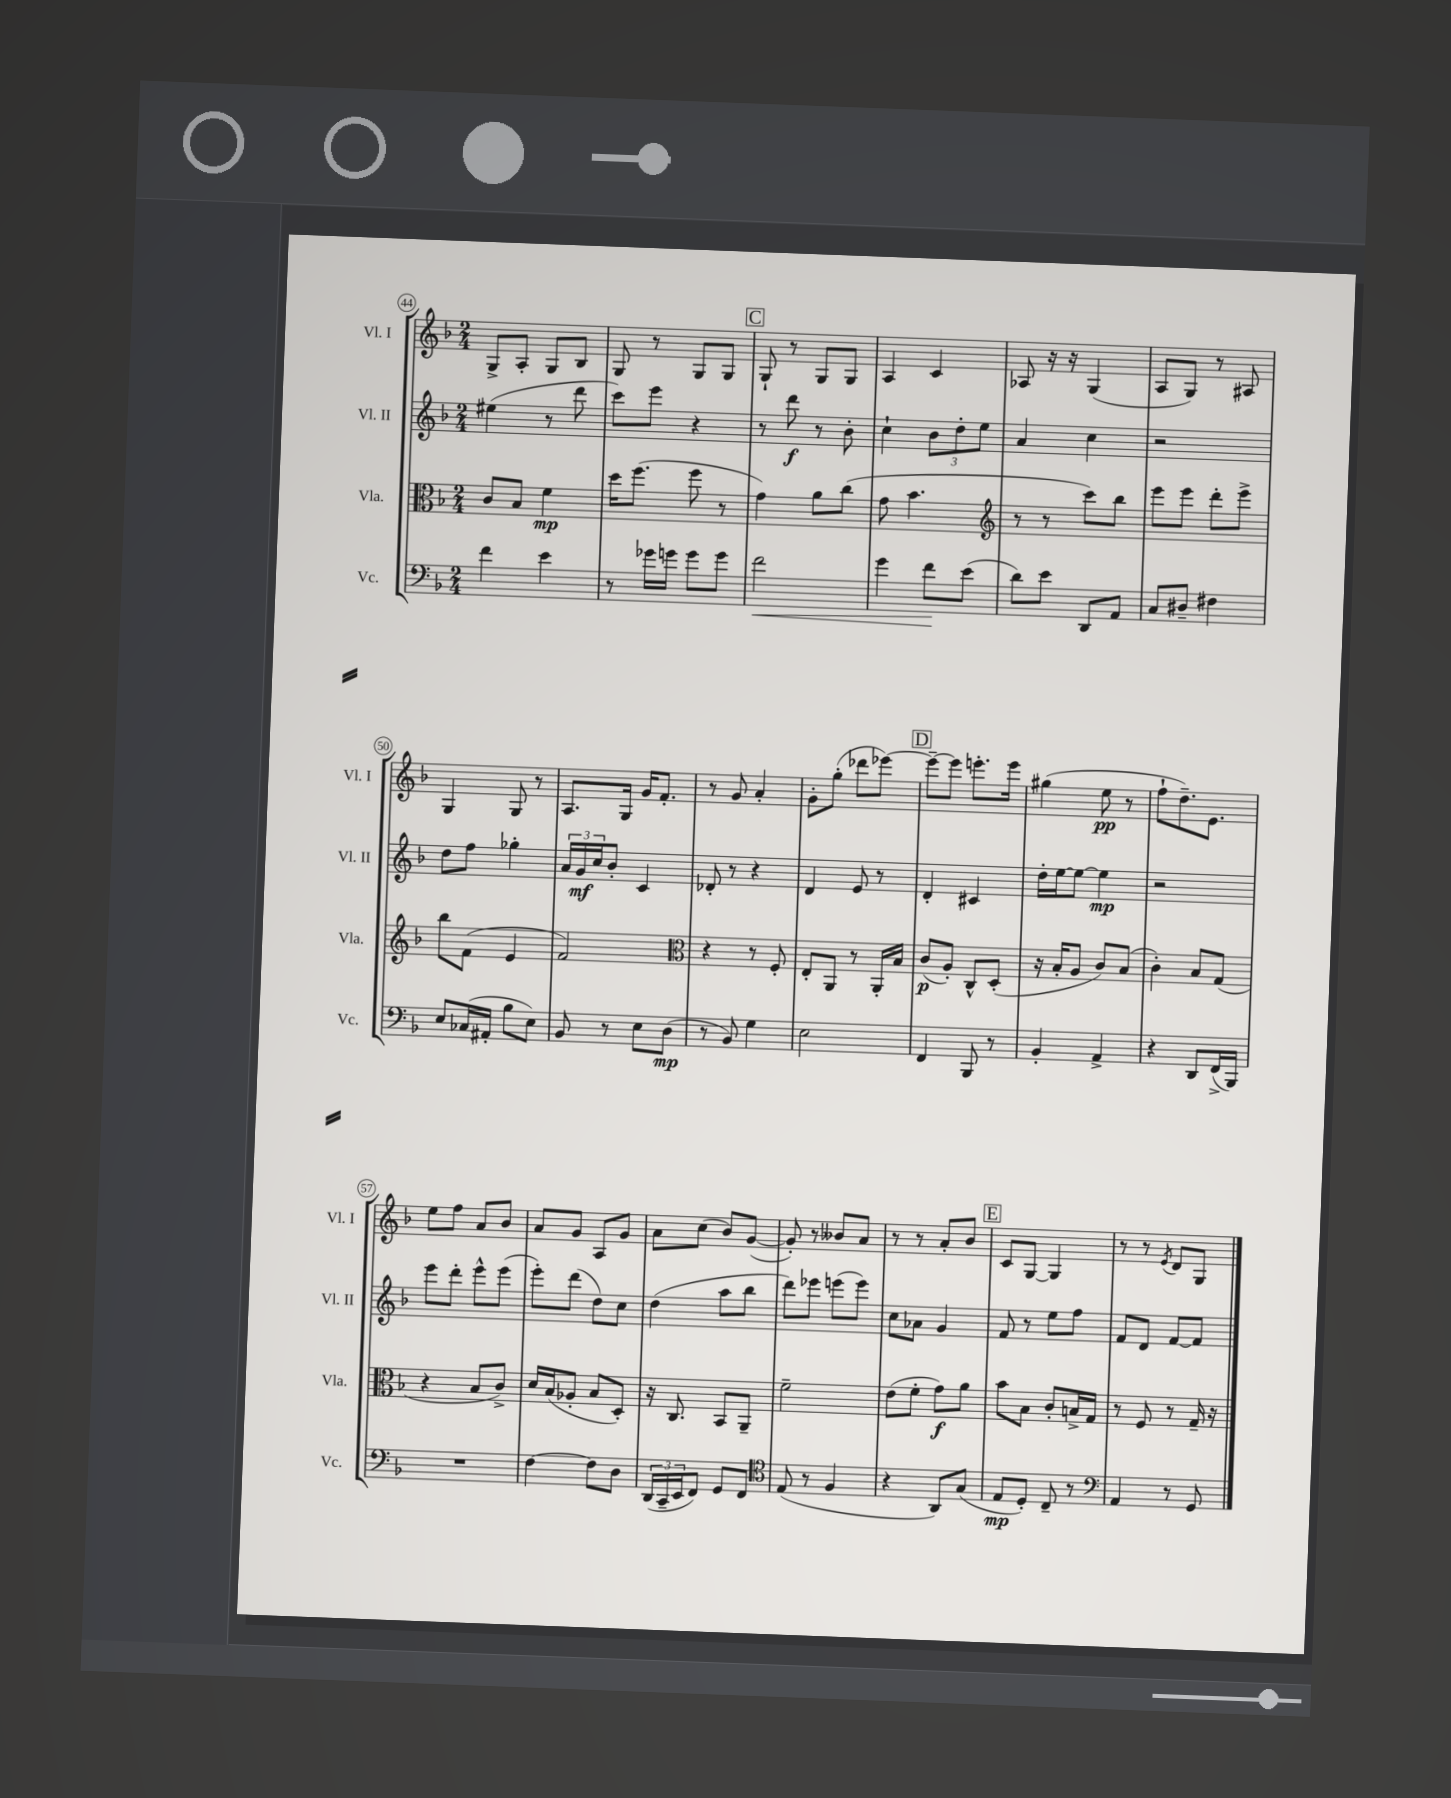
<<
\new StaffGroup <<
\new Staff = "s0" \with { instrumentName = "Vl. I" shortInstrumentName = "Vl. I" } {
    \clef treble \key f \major \numericTimeSignature \time 2/4
    g8-> a8-. g8 bes8 |
    g8 r8 g8 g8 |
    \mark \markup { \box "C" } g8-! r8 g8 g8 |
    a4 c'4 |
    aes8 r16 r16 g4( |
    a8 g8) r8 ais8 |
    g4 g8 r8 |
    a8. g16 g'16 f'8.-. |
    r8 g'8 a'4-. |
    g'8-. g''8-.( des'''8 ees'''8~) |
    \mark \markup { \box "D" } ees'''8~-- ees'''8 e'''8.-. e'''16 |
    gis''4( e''8\pp r8 |
    f''8-! d''8.--) e'8. |
    e''8 f''8 a'8 bes'8 |
    a'8 g'8 a8 g'8 |
    a'8 c''8( bes'8) g'8~( |
    g'8-.) r8 beses'8 a'8 |
    r8 r8 a'8-. bes'8 |
    \mark \markup { \box "E" } c'8 g8~ g4 |
    r8 r8 \acciaccatura { e'8 } d'8 g8 \bar "|." |
}
\new Staff = "s1" \with { instrumentName = "Vl. II" shortInstrumentName = "Vl. II" } {
    \clef treble \key f \major \numericTimeSignature \time 2/4
    eis''4( r8 d'''8 |
    c'''8) e'''8 r4 |
    \mark \markup { \box "C" } r8 d'''8\f r8 bes'8-. |
    c''4-! \tuplet 3/2 { bes'8 d''8-. e''8 } |
    a'4 c''4 |
    r2 |
    d''8 f''8 ges''4-. |
    \tuplet 3/2 { a'16 g'16\mf c''16 } bes'8-. c'4 |
    des'8-. r8 r4 |
    d'4 e'8 r8 |
    \mark \markup { \box "D" } d'4-. cis'4 |
    d''16-. e''16~ e''8~ e''4\mp |
    r2 |
    e'''8 d'''8-. e'''8-^ e'''8( |
    e'''8-.) d'''8( d''8) c''8 |
    d''4( a''8 bes''8 |
    d'''8) ees'''8 e'''8( e'''8) |
    c''8 aes'8 g'4 |
    \mark \markup { \box "E" } f'8 r8 e''8 f''8 |
    f'8 d'8 f'8~ f'8 \bar "|." |
}
\new Staff = "s2" \with { instrumentName = "Vla." shortInstrumentName = "Vla." } {
    \clef alto \key f \major \numericTimeSignature \time 2/4
    c'8 bes8 f'4\mp |
    d''16 f''8.( f''8 r8 |
    \mark \markup { \box "C" } g'4) a'8 c''8( |
    g'8 bes'4. |
    \clef treble r8 r8 c'''8) bes''8 |
    e'''8 e'''8 d'''8-. e'''8-> |
    bes''8 f'8( e'4 |
    f'2) |
    \clef alto r4 r8 f8-. |
    e8-. a,8 r8 a,16-. bes16 |
    \mark \markup { \box "D" } c'8\p( a8-.) c8-^ d8-.( |
    r16 bes16-. a8 c'8) bes8( |
    c'4-.) bes8 g8( |
    r4 bes8 c'8->) |
    d'16 bes16( aes8-. bes8 d8-.) |
    r16 c8. bes,8 a,8-- |
    f'2-- |
    e'8( f'8-. g'8\f) a'8 |
    \mark \markup { \box "E" } bes'8 bes8 c'8-. b16-> g16 |
    r8 f8 r8 g16-- r16 \bar "|." |
}
\new Staff = "s3" \with { instrumentName = "Vc." shortInstrumentName = "Vc." } {
    \clef bass \key f \major \numericTimeSignature \time 2/4
    f'4 e'4 |
    r8 ges'16 g'16 g'8 g'8 |
    \mark \markup { \box "C" } f'2\< |
    g'4 f'8\! e'8( |
    d'8) e'8 d,8 a,8 |
    c8 dis8-- fis4 |
    e8 ces16( ais,16-. bes8 e8) |
    bes,8 r8 e8 d8\mp( |
    r8 bes,8) g4 |
    e2 |
    \mark \markup { \box "D" } f,4 bes,,8 r8 |
    bes,4-. a,4-> |
    r4 d,8 f,16->( bes,,16) |
    R2 |
    f4~ f8 d8 |
    \tuplet 3/2 { d,16( c,16-- e,16 } f,8) g,8 f,8 |
    \clef tenor e8( r8 f4 |
    r4 a,8) g8( |
    \mark \markup { \box "E" } e8\mp d8-.) c8-- r8 |
    \clef bass a,4 r8 g,8 \bar "|." |
}
>>
>>
\layout { \context { \Score currentBarNumber = #44 \override BarNumber.stencil = #(make-stencil-circler 0.1 0.3 ly:text-interface::print) } }
